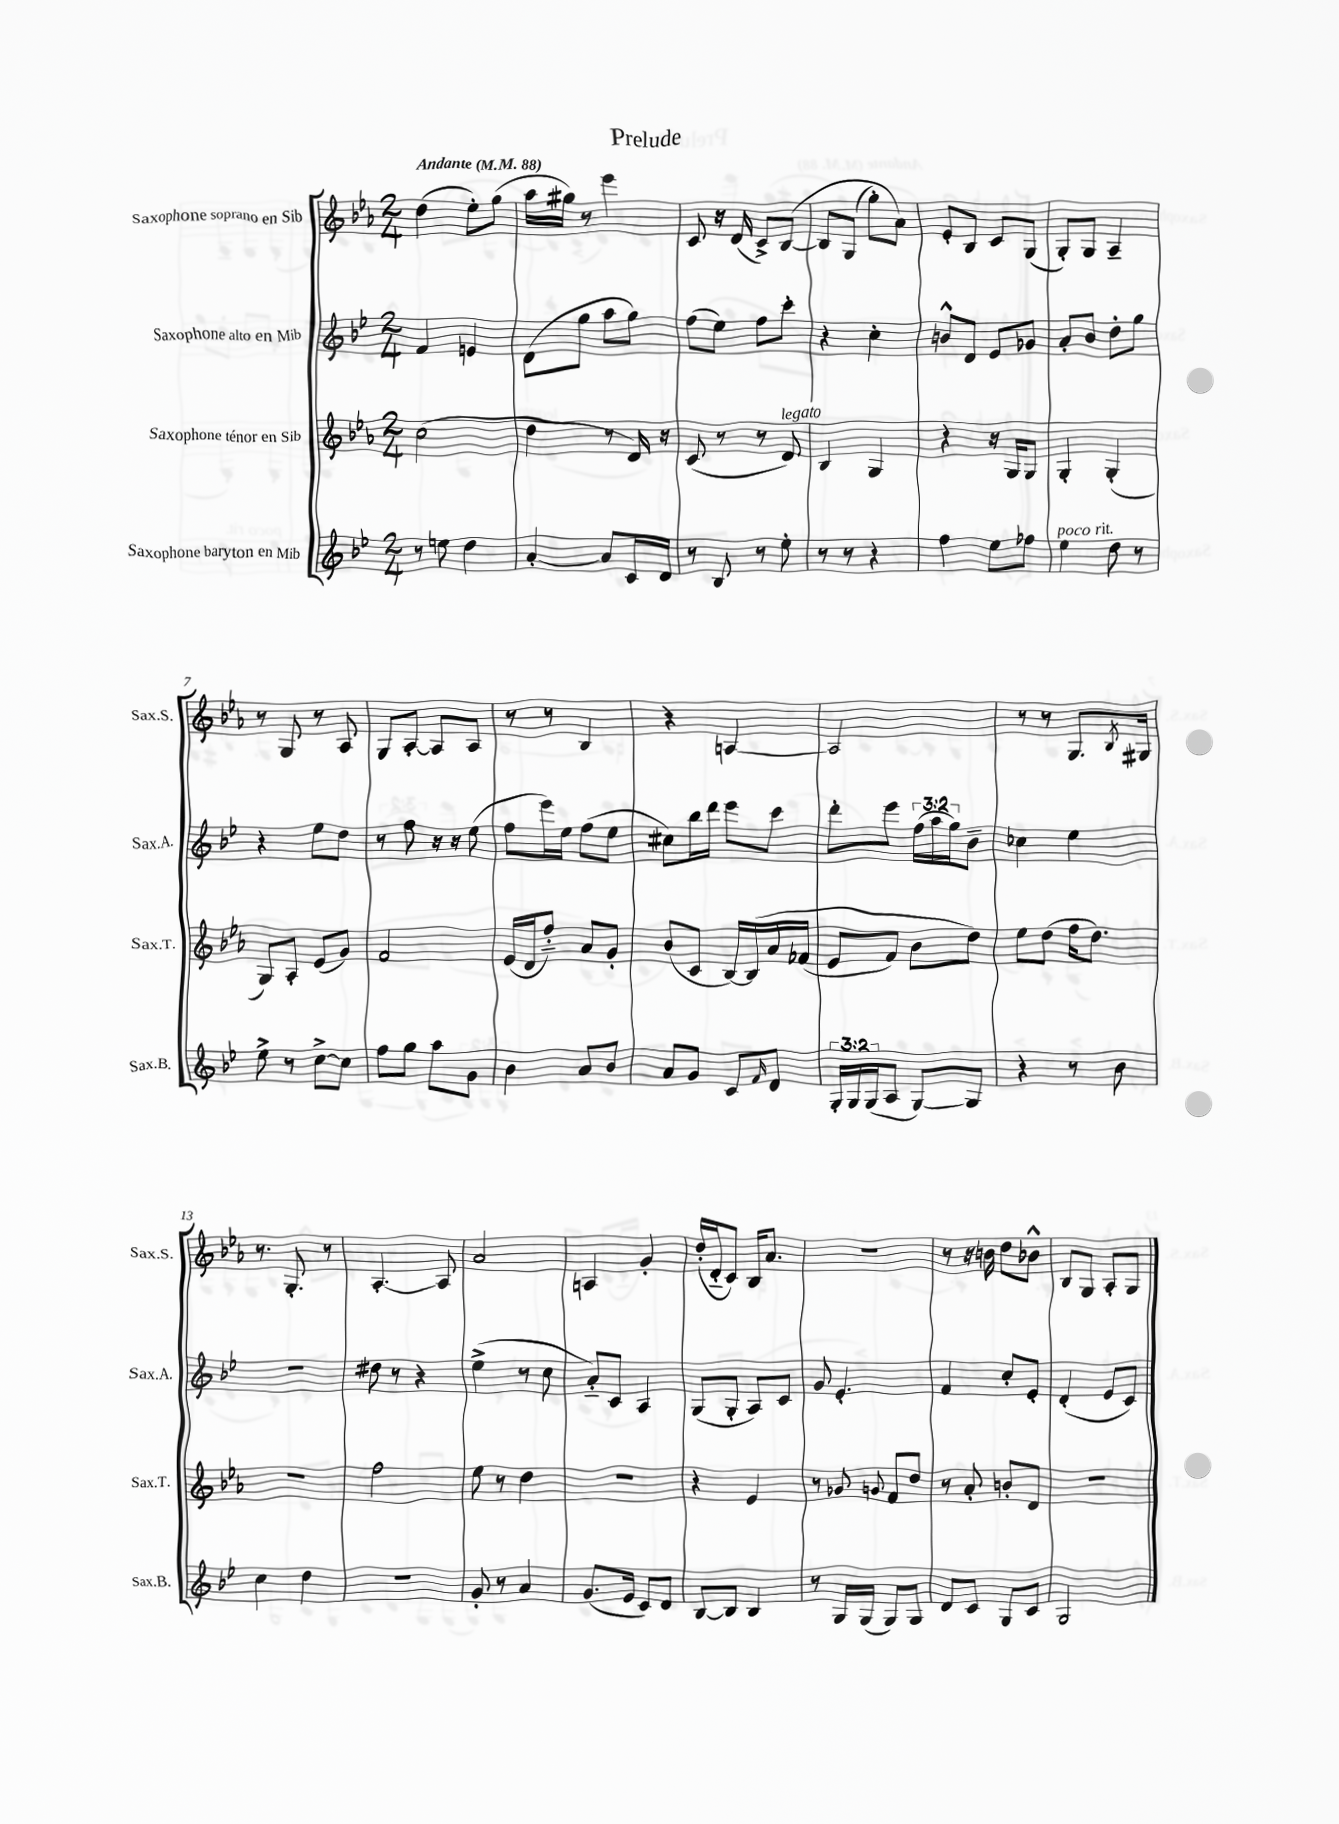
\header { title = "Prelude" }
<<
\new StaffGroup <<
\new Staff = "s0" \with { instrumentName = "Saxophone soprano en Sib" shortInstrumentName = "Sax.S." } {
    \clef treble \key ees \major \numericTimeSignature \time 2/4 \tempo "Andante" 4 = 88
    d''4( ees''8-.) g''8( |
    aes''16 gis''16) r8 ees'''4 |
    c'8 r16 d'16( c'8->) bes8~\( |
    bes8 g8( g''8-.) aes'8\) |
    ees'8-. bes8 c'8 g8( |
    g8-.) g8 aes4-- |
    r8 g8 r8 aes8 |
    g8 aes8~-. aes8 aes8 |
    r8 r8 bes4 |
    r4 a4~ |
    a2 |
    r8 r8 g8. \acciaccatura { bes8 } gis16 |
    r8. g8.-. r8 |
    aes4.~-. aes8 |
    aes'2 |
    a4 g'4-. |
    d''16-.( d'16-_ c'8) bes16 aes'8. |
    R2 |
    r8 r16 b'16 d''8 bes'8-^ |
    bes8 g8 aes8-. g8 \bar "|." |
}
\new Staff = "s1" \with { instrumentName = "Saxophone alto en Mib" shortInstrumentName = "Sax.A." } {
    \clef treble \key bes \major \numericTimeSignature \time 2/4 \override Staff.TupletNumber.text = #tuplet-number::calc-fraction-text
    f'4 e'4 |
    d'8( g''8 a''8 g''8) |
    f''8( ees''8) f''8 c'''8-. |
    r4 c''4-. |
    b'8-^ d'8 ees'8 ges'8 |
    a'8-. bes'8 d''8-. g''8 |
    r4 ees''8 d''8 |
    r8 f''8 r16 r16 ees''8( |
    f''8 ees'''16) ees''16 f''8( ees''8 |
    cis''8) bes''16 d'''16 ees'''8 c'''8 |
    d'''8-. ees'''8 \tuplet 3/2 { f''16( a''16 g''16) } bes'8-- |
    ces''4 ees''4 |
    R2 |
    dis''8 r8 r4 |
    ees''4->( r8 c''8 |
    a'8-_) c'8 a4 |
    g8( g8-. a8) c'8 |
    g'8 ees'4.-. |
    f'4 c''8-. ees'8-. |
    d'4-.( ees'8 c'8) \bar "|." |
}
\new Staff = "s2" \with { instrumentName = "Saxophone ténor en Sib" shortInstrumentName = "Sax.T." } {
    \clef treble \key ees \major \numericTimeSignature \time 2/4
    c''2( |
    d''4 r8 d'16) r16 |
    c'8( r8 r8 d'8^\markup { \italic "legato" }) |
    bes4 g4 |
    r4 r16 g16 g8 |
    g4-. g4-.( |
    g8) aes8-. ees'8( g'8) |
    f'2 |
    ees'16( d'16 f''8-_) aes'8 g'8-. |
    bes'8( c'8 bes16~) bes16\( aes'16 fes'16( |
    ees'8 f'8) bes'8 d''8\) |
    ees''8 d''8( f''16 d''8.) |
    R2 |
    f''2 |
    ees''8 r8 d''4 |
    R2 |
    r4 ees'4 |
    r8 ges'8 \appoggiatura { g'8 } f'8 d''8 |
    r8 aes'8-. b'8-. d'8 |
    R2 \bar "|." |
}
\new Staff = "s3" \with { instrumentName = "Saxophone baryton en Mib" shortInstrumentName = "Sax.B." } {
    \clef treble \key bes \major \numericTimeSignature \time 2/4 \override Staff.TupletNumber.text = #tuplet-number::calc-fraction-text
    r8 e''8 d''4 |
    a'4~-. a'8 c'16 d'16 |
    r8 bes8 r8 ees''8-. |
    r8 r8 r4 |
    f''4 ees''8 fes''8 |
    ees''4^\markup { \italic "poco rit." } d''8 r8 |
    ees''8-> r8 c''8~-> c''8 |
    f''8 g''8 a''8 g'8 |
    bes'4 a'8 bes'8 |
    a'8 g'8 c'8 \grace { f'16 } d'8 |
    \tuplet 3/2 { g16-. g16 g16( } a8 g8~) g8 |
    r4 r8 bes'8 |
    c''4 d''4 |
    R2 |
    g'8-. r8 a'4 |
    g'8.( ees'16 c'8) d'8 |
    bes8~ bes8 bes4 |
    r8 g16 g16( g8) g8 |
    d'8 c'8 g8 c'8 |
    g2 \bar "|." |
}
>>
>>
